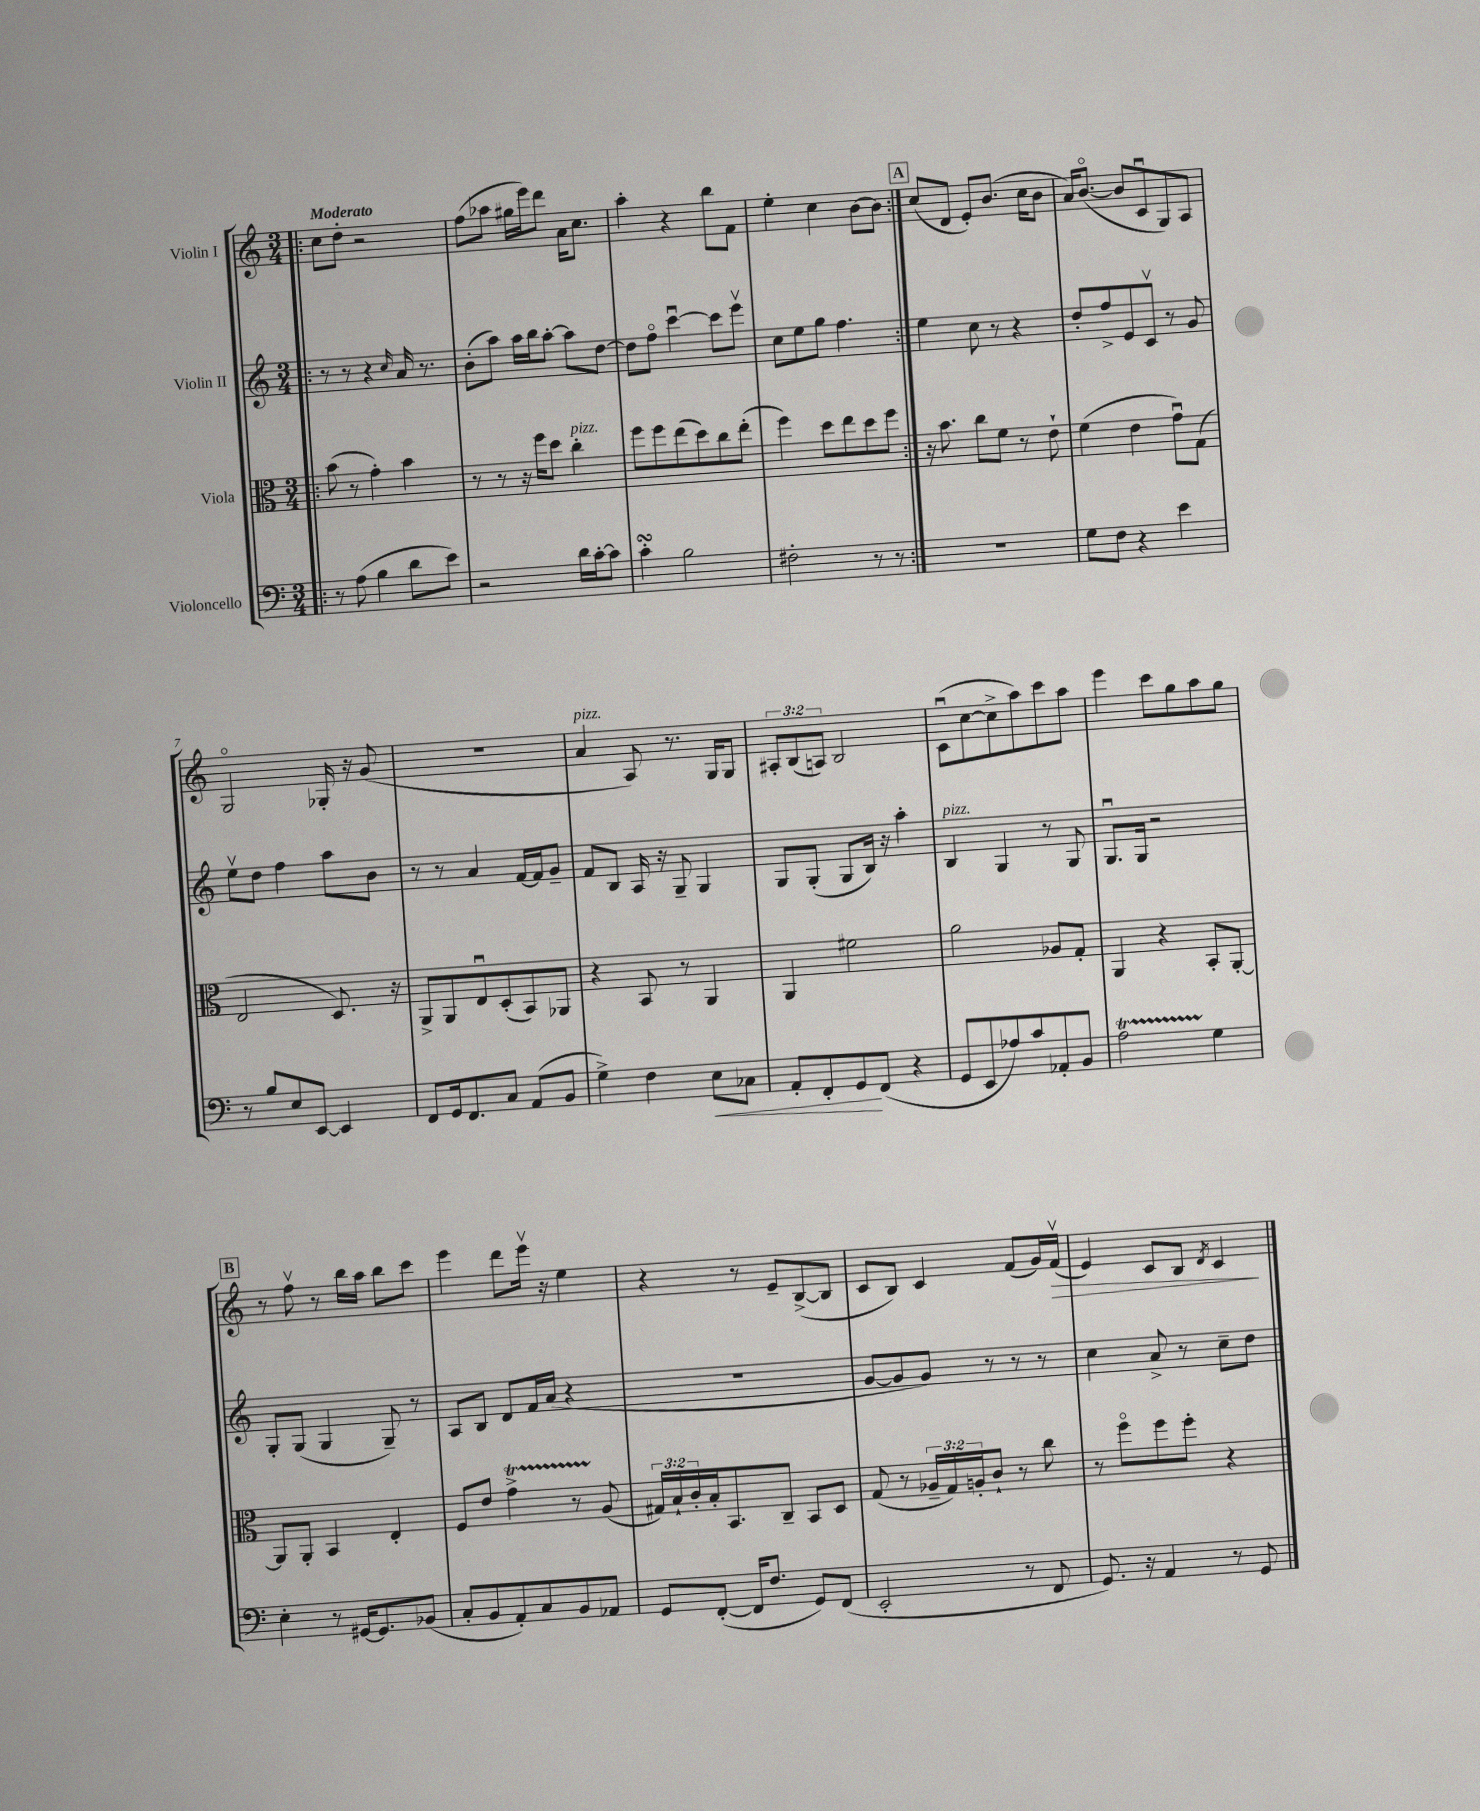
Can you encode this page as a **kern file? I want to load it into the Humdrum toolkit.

**kern	**kern	**kern	**kern
*staff4	*staff3	*staff2	*staff1
*clefF4	*clefC3	*clefG2	*clefG2
*k[]	*k[]	*k[]	*k[]
*M3/4	*M3/4	*M3/4	*M3/4
=!|:	=!|:	=!|:	=!|:
8r	(8b	8r	8cc
(8A	8r	8r	8dd'
4B	4g')	4r	2r
.	.	16qqcc	.
8d	4b	16a	.
.	.	8.r	.
8e)	.	.	.
=	=	=	=
2r	8r	(8b'	(8ff
.	8r	8aa)	8aa-
.	16r	16aa	16gg#
.	16ff	16bb	16eee)
.	8dd	[8aa'	8ddd
16d	4cc'	8aa]	16a
[16c'	.	.	8.cc
8c]	.	[8dd	.
=	=	=	=
4c'	8ff	8dd]	4aa'
.	8ff	8ffo	.
2B	(8ee	[4cccu	4r
.	8dd)	.	.
.	8cc	8ccc]	8bb
.	(8ee'	8eeev	8f
=	=	=	=
2F#'	4ff)	8cc	4ee'
.	.	8ee	.
.	8dd	8gg	4cc
.	8ee	4.ff	.
8r	8dd	.	[8b
8r	8ff	.	8b]
=:|!	=:|!	=:|!	=:|!
2.r	16r	4ee	(8cc
.	8.b	.	.
.	.	.	8d
.	8cc	8cc	8e')
.	8f	8r	(8.b
.	8r	4r	.
.	.	.	16cc
.	8e`	.	8b
=	=	=	=
8G	(4f	8dd'	16a)
.	.	.	([8.bo
8F	.	8ff^	.
4r	4e	8e	8b]
.	.	8cv	8cu
4e	8gu)	8r	8G)
.	(8G	8g	8A
=	=	=	=
8r	2E	8eev	2Go
8B	.	8dd	.
8E	.	4ff	.
[8EE	.	.	.
4EE]	8.D)	8aa	16G-'
.	.	.	16r
.	.	8b	(8g
.	16r	.	.
=	=	=	=
8FF	8AA^	8r	2.r
16GG	8AA	8r	.
8.FF	.	.	.
.	8Eu	4a	.
8C	(8D'	.	.
(8AA	8BB)	[16f	.
.	.	16f]	.
8BB	8AA-	8g~	.
=	=	=	=
4G^)	4r	8f	4a
.	.	8B	.
4F	8BB	16A	8A)
.	.	16r	.
.	8r	8G~	8.r
8E	4AA	4G	.
.	.	.	16G
8C-	.	.	8G
=	=	=	=
8AA'	4AA	8G	12A#'
.	.	.	(12B
8FF'	.	(8G'	.
.	.	.	12A)
8GG	2f#	8G	2B
(8FF	.	16B)	.
.	.	16r	.
4r	.	4aa'	.
=	=	=	=
8GG	2a	4B	(8cu
8EE	.	.	[8cc
8A-)	.	4G	8cc^]
8c	.	.	8aa)
8AA-'	8A-	8r	8ccc
8BB	8G'	8G	8aa
=	=	=	=
2A	4AA	8.Gu	4eee
.	.	16G	.
.	4r	2r	8ccc
.	.	.	8gg
4G	8BB'	.	8aa
.	[8AA'	.	8gg
=	=	=	=
4E'	8AA]	8G'	8r
.	8AA'	(8G	8ffv
8r	4BB	4G	8r
[16GG#	.	.	16bb
8.GG#]	.	.	16aa
.	4E'	8G~)	8bb
(8BB-	.	8r	8ccc
=	=	=	=
8C'	8F	8A	4eee
8BB	8e	8B	.
8AA')	4g^	8d	8ddd
8C	.	16f	16eeev
.	.	(16a	16r
8BB	8r	4r	4ee
8AA-	(8A	.	.
=	=	=	=
8GG	24G#)	2.r	4r
.	24B`	.	.
.	24c'	.	.
([8FF'	16B'	.	.
.	8.BB	.	.
16FF]	.	.	8r
8.F	.	.	.
.	8C~	.	8e~
8GG)	8BB	.	([8B^
(8FF	8D	.	8B]
=	=	=	=
2EE'	(8G	[8g	8c
.	8r	8g]	8B)
.	24A-~	8g)	4c
.	24G)	.	.
.	24A'	.	.
.	8c`	8r	.
8r	8r	8r	(8f
8FF	8cc	8r	16g)
.	.	.	(16fv
=	=	=	=
8.GG)	8r	4cc	4e)
.	8ffo	.	.
16r	.	.	.
4AA	8ff	8a^	8c
.	8ff'	8r	8B
.	.	.	8qd
8r	4r	8cc~	4c
8GG	.	8dd	.
==	==	==	==
*-	*-	*-	*-
